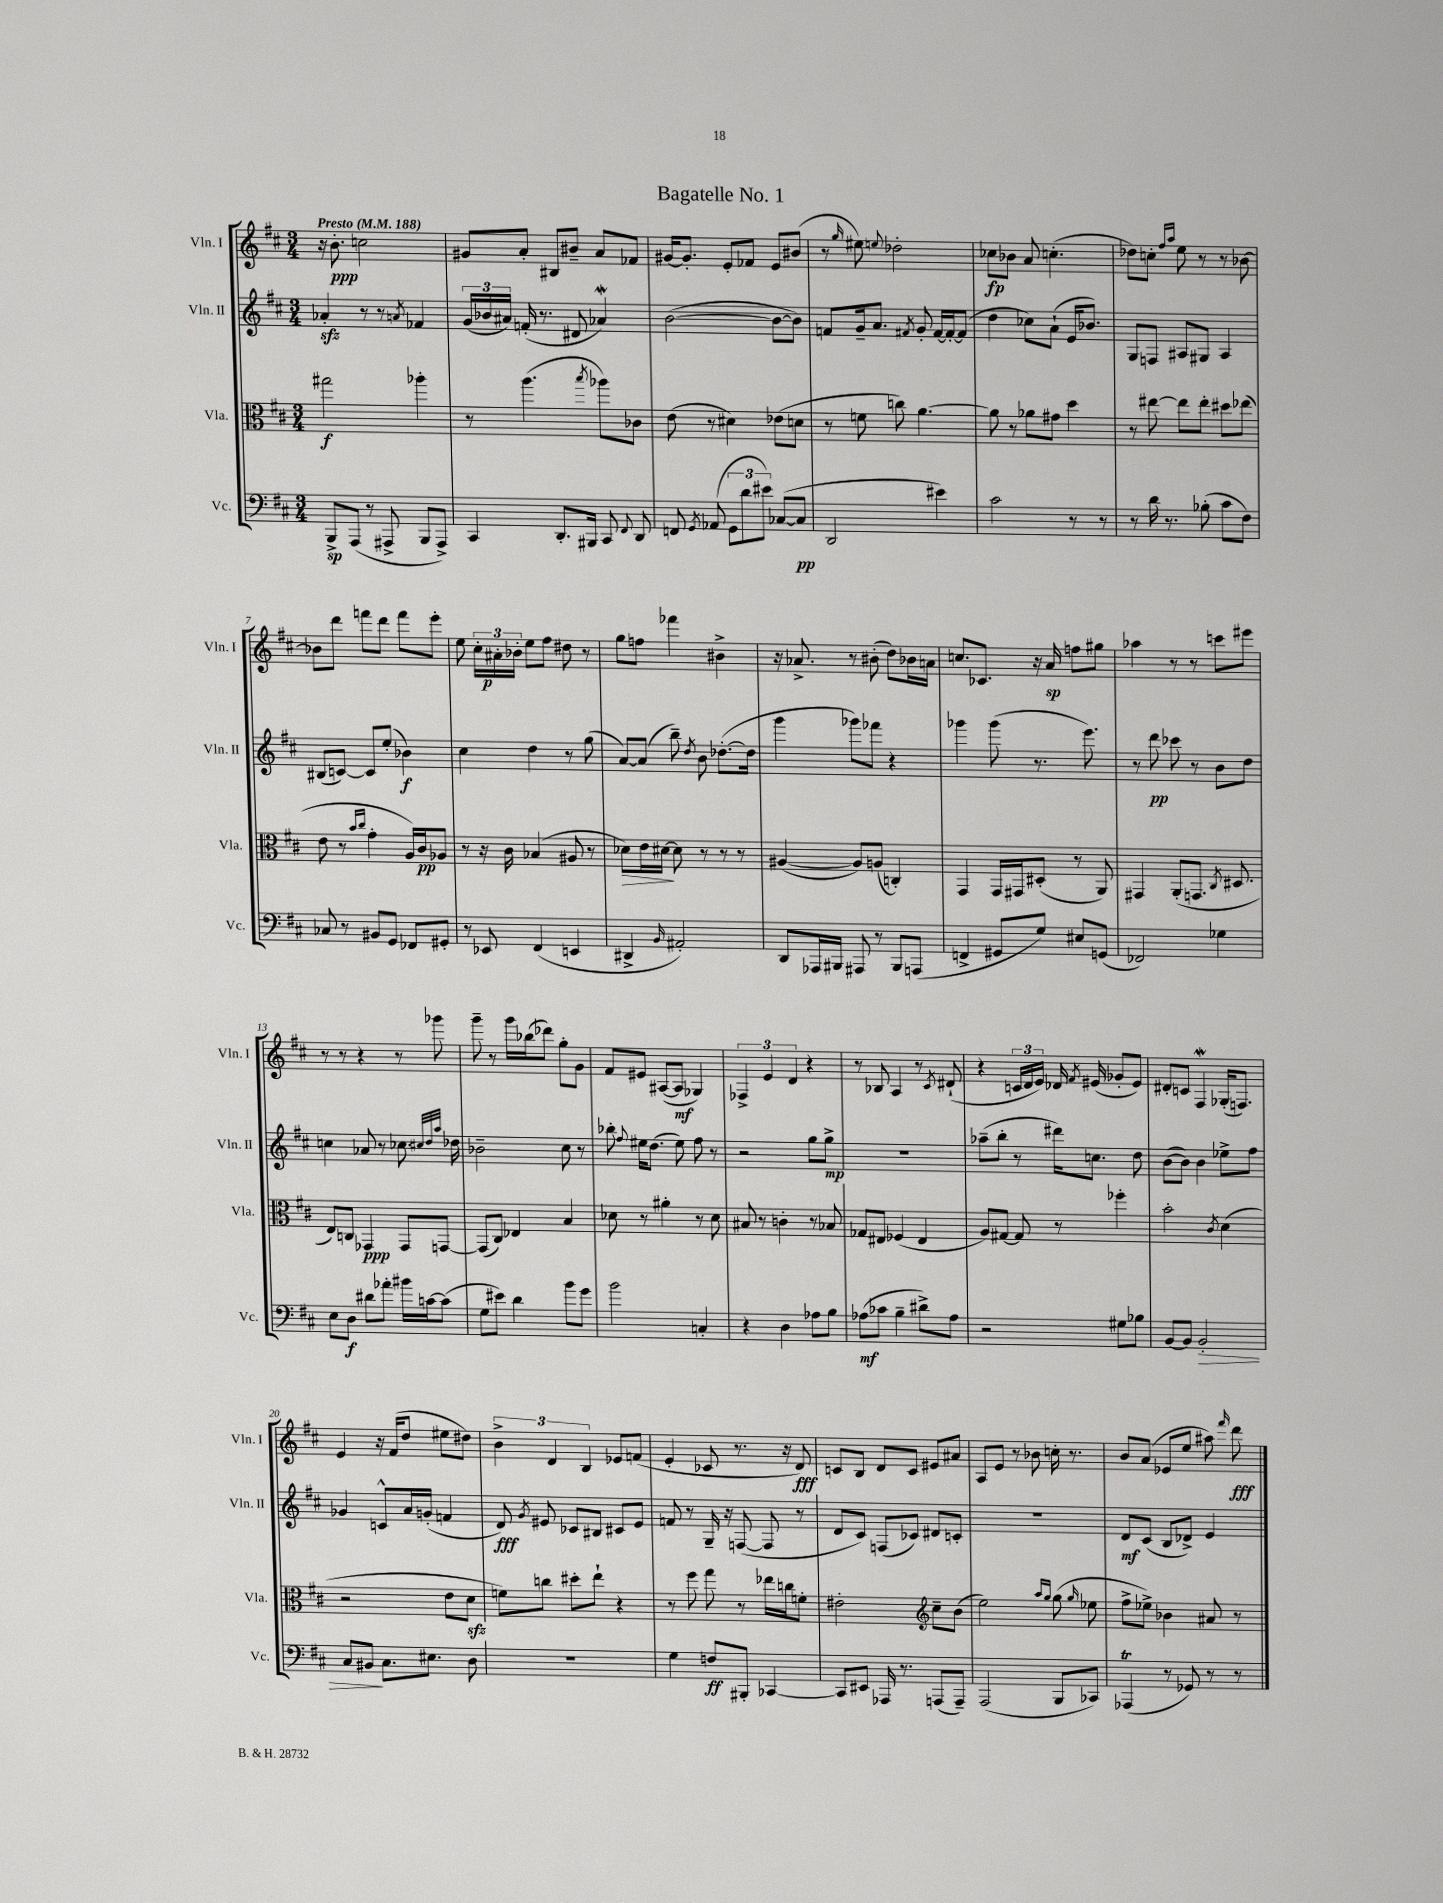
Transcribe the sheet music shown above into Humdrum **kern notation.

**kern	**kern	**kern	**kern
*staff4	*staff3	*staff2	*staff1
*clefF4	*clefC3	*clefG2	*clefG2
*k[f#c#]	*k[f#c#]	*k[f#c#]	*k[f#c#]
*M3/4	*M3/4	*M3/4	*M3/4
*MM188	*MM188	*MM188	*MM188
8BBB^	2gg#	4a-'	16r
.	.	.	8.b'
(8AAA	.	.	.
8r	.	8r	2cc
8AAA#^	.	8r	.
.	.	8qa	.
8BBB	4aa-'	4f-	.
8AAA#^)	.	.	.
=	=	=	=
4CC#	8r	(24g	8g#
.	.	24b-	.
.	.	24a#)	.
.	(4.aa	(16f'	8a'
.	.	8.r	.
8.DD'	.	.	8B#
.	.	8d#	8b#~
16BBB#	.	.	.
.	8qbb	.	.
8CC#	8aa-)	4a-)	8a
8qqFF#	.	.	.
8DD	8c-	.	8f-
=	=	=	=
8FF	(8e	([2b	[16g#
.	.	.	8.g#']
8qGG	.	.	.
(8AA-	8r	.	.
12GG	4d#)	.	8e'
12d	.	.	.
.	.	.	8f-
12e#)	.	.	.
([8C-	(8e-	8b_	8e
8C-]	8d	8b])	(8b#
=	=	=	=
2DD	8r	8f	8r
.	.	.	16qqgg
.	8f	16g~	8ee#)
.	.	8.a	.
.	.	.	8qqee
.	8cc)	.	2dd-'
.	.	8qf#	.
.	[4.a	8g'	.
4e#)	.	[16f#	.
.	.	16f#'_	.
.	.	(8f#]	.
=	=	=	=
2c#	8a]	4dd	8cc-
.	8r	.	8b-
.	8a-	8cc-)	8a
.	8g#	(8a`	(4.cc'
8r	4dd	16e	.
.	.	8.b-)	.
8r	.	.	.
=	=	=	=
8r	8r	8G	8dd-)
16d	[8ee#	8F	8cc'
8.r	.	.	.
.	.	.	16qqff#
.	.	.	16qqaa
.	8ee#]	8A#	8ee
(8B-'	8ee#'	8G#	8r
8c#	8dd#	4A#	8r
8F#)	(8ee-	.	[8b-
=	=	=	=
8C-	8e	(8B#	8b-]
8r	8r	[8c)	8ddd
.	16qqb	.	.
.	16qqcc#	.	.
8BB#	4g'	8c]	8fff
8GG	.	(8ee'	8ddd
8FF-	16A)	4b-)	8fff
.	16c#	.	.
8GG#'	8A-	.	8eee'
=	=	=	=
8r	8r	4cc#	8ee
8EE-	16r	.	24cc#'
.	.	.	24a#'
.	16c#	.	.
.	.	.	24b-'
(4FF#	(4B-	4dd	8ee
.	.	.	8ff#
4EE	8A#	8r	8dd#
.	8r	(8gg	8r
=	=	=	=
4DD#^	8d-)	[8a)	8gg
.	16e	(8a]	8ff
.	[16d#	.	.
16qqBB	.	.	.
2AA#')	8d#]	8bb~)	4fff-
.	.	8qdd	.
.	8r	8b	.
.	8r	([8.dd-'	4b#^
.	8r	.	.
.	.	16dd-]	.
=	=	=	=
8DD	([4A#	4ggg	16r
.	.	.	8.a-^
16AAA-	.	.	.
16BBB#	.	.	.
8AAA#	8A#])	8ggg-)	8r
8r	(8A	8fff-	(8b#'
8BBB#	4C')	4r	8dd)
(8AAA	.	.	16b-
.	.	.	16a
=	=	=	=
4FF^	4GG	4ggg-	8.cc
.	.	.	8.c-
8GG#	16GG	(8ggg-	.
.	16GG#	.	.
8G)	(8D#'	8.r	16r
.	.	.	16a
8E#	8r	.	8ff
.	.	8.eee)	.
(8GG	8AA)	.	8gg#
=	=	=	=
2FF-)	4GG#	8r	4aa-
.	.	8ddd	.
.	(8AA'	8ccc-	8r
.	8.GG	8r	8r
4G-	.	8b	8ccc
.	8qC#	.	.
.	8.D#	.	.
.	.	8dd	8eee#
=	=	=	=
8E	8E)	4cc	8r
8D	8C	.	8r
8d#	4GG-	8a-	4r
8a-'	.	8r	.
16b#	8GG-	8.cc-	8r
[16c	.	.	.
(8c]	[8GG	.	8ggg-
.	.	32qqcc#	.
.	.	32qqdd	.
.	.	32qqaa	.
.	.	16dd-	.
=	=	=	=
8G	(8GG]	2b-~	8ggg~
8e#)	8C#)	.	8r
4d	4E-	.	16ggg
.	.	.	(16bb-
.	.	.	8ddd-)
8b	4B	8cc#	8gg'
8g	.	8r	8g
=	=	=	=
2b	8d-	8bb-'	8f#
.	.	8qqff#	.
.	8r	16ee#	8e#
.	.	(8.dd	.
.	4a#'	.	([8A#
.	.	8ee#)	8A#]
4C'	8r	8ff#	4G-)
.	8d-	8r	.
=	=	=	=
4r	8B#	2r	6F-^
.	8r	.	.
.	.	.	6e
4D	4c'	.	.
.	.	.	6d
8A-	8r	8gg	4r
8B	8B-	8gg^	.
=	=	=	=
(8A-	8G-	2.r	8r
8c-	8E#	.	8B-
4B~	(4F-	.	4A
8d#^)	4E#	.	8r
.	.	.	8qc#
8A-	.	.	(8d#`
=	=	=	=
2r	8A)	(8aa-~	4r
.	[8G#	8bb'	.
.	8G#]	8r	24c
.	.	.	24d
.	.	.	24e)
.	8r	16ddd#)	16d-
.	.	.	8qf#
.	.	8.cc	(16e#
8G#	4ff-'	.	8g-'
8B-	.	8dd	8e#)
=	=	=	=
[8BB	2b'	([8b	8d#'
8BB]	.	8b])	8c
2BB'	.	4b	4F#
.	8qc#	.	.
.	(4d	8ee-^	(16G-'
.	.	.	8.F)
.	.	8ff#	.
=	=	=	=
8C#	2r	4g-	4e
8BB#	.	.	.
8.C#	.	8c^^	16r
.	.	.	(16f#
.	.	16a	8dd
8.E#	.	(16g'	.
.	8e	4f	8ee#
8D	8d	.	8dd#)
=	=	=	=
2.r	8f)	8d)	6b^
.	.	8qg	.
.	8cc	8e#	.
.	.	.	6d
.	8dd#'	8c-	.
.	.	.	6B
.	8ee`	8B#	.
.	4r	8c#	8e-
.	.	8e#	(8f
=	=	=	=
4G	8r	8f	4e'
.	8ff#	8r	.
8F	8gg	16G~	8c-
.	.	16r	.
8BBB#'	8r	([8F	8.r
[4CC-	16ee-	8F]	.
.	16cc	.	16r
.	8f'	8r	8d)
=	=	=	=
8CC-]	2e#'	8d	8c
8EE#	.	8c#)	8B
16AAA-	.	(8F	8d
8.r	.	.	.
.	.	8c-)	8c
*	*clefG2	*	*
(8AAA	8cc#~	8d#	8e#
8AAA~)	(8b	8c'	8a#
=	=	=	=
(2AAA	2ee)	2.r	8A
.	.	.	8e
.	.	.	8r
.	.	.	8b-
.	16qqaa	.	.
.	16qqgg	.	.
8BBB	(8gg	.	16cc'
.	.	.	8.r
.	16qqgg	.	.
8CC-)	8ee-	.	.
=	=	=	=
(4AAA-	8ff#^	8d	8b
.	8ee-^)	(8c#	(8a
8r	4b-	8B	8e-
8GG-)	.	8d-^)	8ee
8r	8a#	4e	8aa#)
.	.	.	16qqfff#
8r	8r	.	8ddd
==	==	==	==
*-	*-	*-	*-
